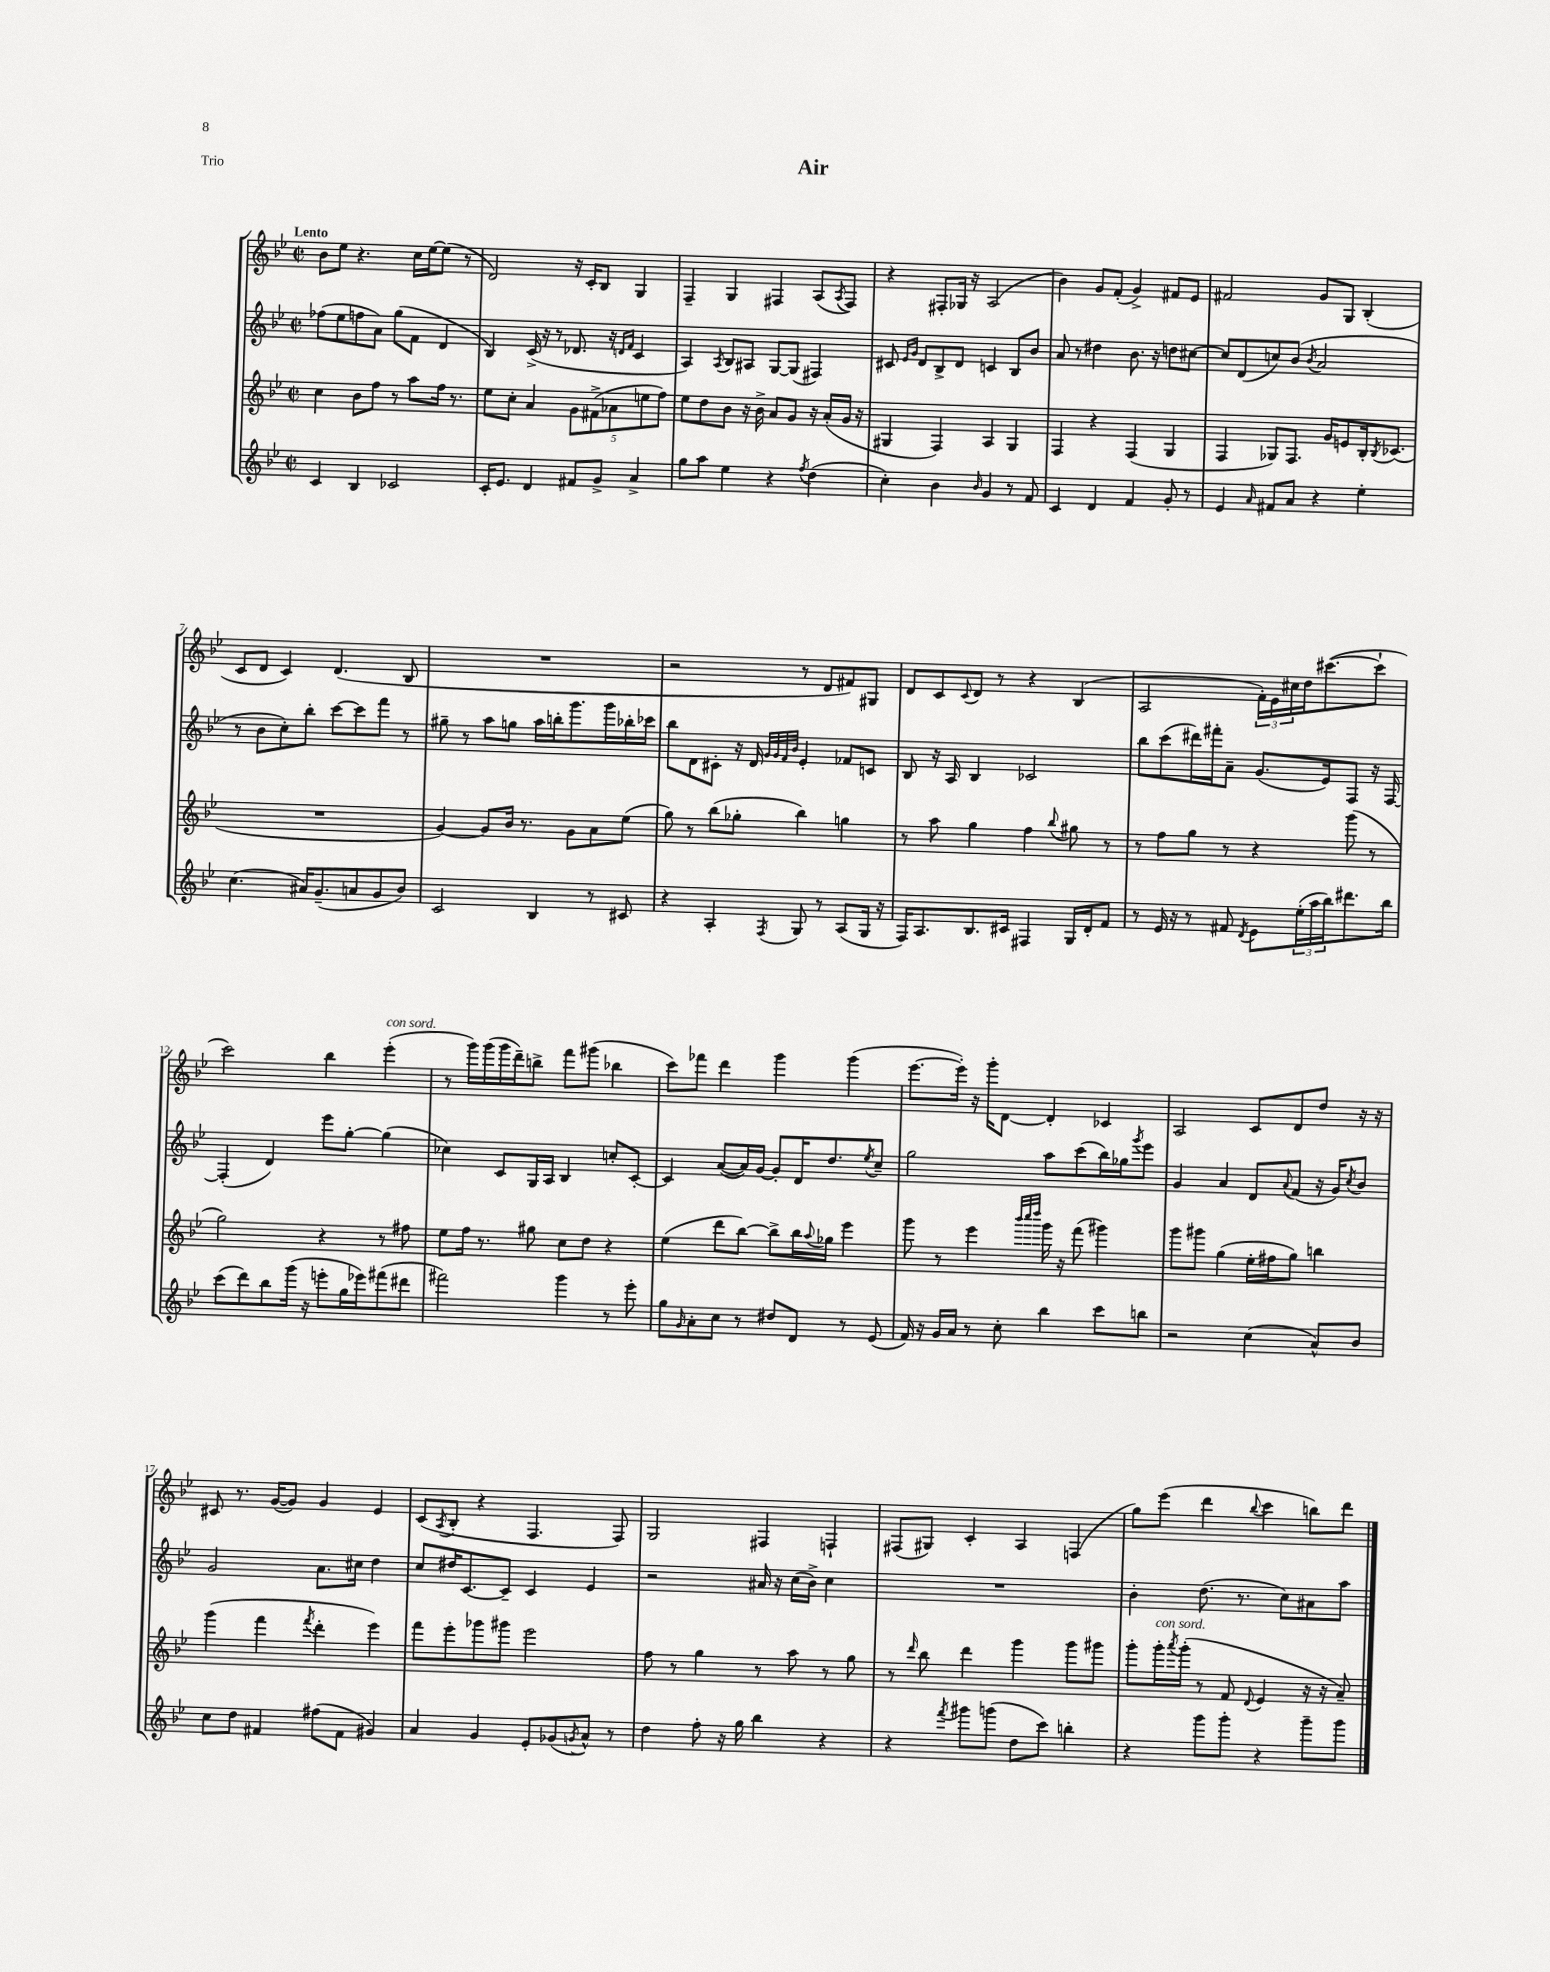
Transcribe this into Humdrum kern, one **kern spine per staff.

**kern	**kern	**kern	**kern
*staff4	*staff3	*staff2	*staff1
*clefG2	*clefG2	*clefG2	*clefG2
*k[b-e-]	*k[b-e-]	*k[b-e-]	*k[b-e-]
*M2/2	*M2/2	*M2/2	*M2/2
*met(c|)	*met(c|)	*met(c|)	*met(c|)
4c/	4cc\	(8ff-\L	8b-\L
.	.	8ee-\	8ee-\J
4B-/	8b-\L	8ff\	4.r
.	8ff\J	8a\J)	.
2c-/	8r	(8gg\L	.
.	8aa\L	8f\J	16cc\LL
.	.	.	[16ee-\J
.	16ff\Jk	4d/	(8ee-\]J
.	8.r	.	.
.	.	.	8r
=	=	=	=
16c'/LK	8ee-\L	4B-/)	2d/)
8.e-/J	.	.	.
.	8cc'\J	.	.
4d/	4a/	(16c^/	.
.	.	16r	.
.	.	8r	.
8f#/L	10g\L	8.d-/	16r
.	.	.	16c'/LK
.	(10f#^\	.	.
8g^/J	.	.	8B-/J
.	.	16r	.
.	10a-\	.	.
.	.	16qqd/LL	.
.	.	16qqf/JJ	.
4a^/	.	4c/	4G/
.	10ee\	.	.
.	10ff\J)	.	.
=	=	=	=
8gg\L	8ee-\L	4A/)	4F~/
8aa\J	8dd\	.	.
.	.	8qA/	.
4ee-\	8b-\J	8B-/L	4G/
.	16r	8A#/J	.
.	16b-^\	.	.
4r	8a/L	[8G/L	4F#/
.	8g/J	(8G/]J	.
8qff/	.	.	.
(4dd\	16r	4F#/)	(8A/L
.	(16a'/LL	.	.
.	.	.	8qA/
.	16g/JJ	.	8F#/J)
.	16r	.	.
=	=	=	=
4cc'\)	4G#/	8c#/	4r
.	.	16qqe-/LL	.
.	.	16qqg/JJ	.
.	.	8d/L	.
4b-\	4F/)	8B-^/	8F#'/L
.	.	8d/J	16G-/Jk
.	.	.	16r
16qqb-/	.	.	.
4g/	4A/	4c/	(2A/
8r	4G#/	8B-/L	.
8f/	.	8b-/J	.
=	=	=	=
4c/	4F/	8a/	4b-\)
.	.	8r	.
4d/	4r	4dd#\	8g/L
.	.	.	(8f'/J
4f/	(4F/	8.b-\	4g^/)
.	.	16r	.
8g'/	4G/	8dd\L	8f#/L
8r	.	[8cc#\J	8e-/J
=	=	=	=
4e-/	4F/	8cc#/]L	2f#/
.	.	(8d/	.
16qqa/	.	.	.
8f#/L	8G-/L)	8cc/)	.
8a/J	8.F/J	(8b-/J	.
.	.	8qb-/	.
4r	.	2a/	8g/L
.	16g/LK	.	.
.	8e/	.	8G/J
4ee-'\	16B-'/k	.	(4B-'/
.	8qB-/	.	.
.	(8.c-/J	.	.
=	=	=	=
(4.cc\	1r	8r	8c/L
.	.	8b-\L	8d/J
.	.	8cc'\)	4c/)
16a#/LK)	.	8bb-'\J	.
(8.g~/	.	.	.
.	.	[8ccc\L	(4.d/
8a/	.	8ccc\]	.
8g/	.	8fff\J	.
8b-/J)	.	8r	8B-/
=	=	=	=
2c/	[4g/)	8gg#~\	1r
.	.	8r	.
.	8g/]L	8aa\L	.
.	16b-/Jk	8gg\J	.
.	8.r	.	.
4B-/	.	16aa\LL	.
.	.	16bb'\J	.
.	8g\L	8.ggg\	.
8r	8a\	.	.
.	.	16ggg\L	.
8c#/	(8ee-\J	16bb-'\	.
.	.	16ccc-\JJ	.
=	=	=	=
4r	8gg\)	8bb-\L	2r
.	8r	8d\	.
4A'/	(8bb-\L	8c#'\J	.
.	8gg-'\J	16r	.
.	.	16d/	.
.	.	32qqg/LLL	.
.	.	32qqg/	.
.	.	32qqf/	.
8qF/	.	32qqb-/JJJ	.
8G/	4bb-\)	4e-'/	8r
8r	.	.	8d/L
(8A/L	4gg\	8f-/L	8f#/)
16G/Jk	.	8c/J	8G#/J
16r	.	.	.
=	=	=	=
16F/LK)	8r	8B-/	8d/L
8.A/	.	.	.
.	8aa\	16r	8c/
.	.	16A/	.
.	.	.	8qqc/
8.B-/	4gg\	4B-/	8d/J
.	.	.	8r
16c#/Jk	.	.	.
4F#/	4ff\	2c-/	4r
.	8qqbb-/	.	.
16G/LL	8gg#\	.	(4B-/
16d'/J	.	.	.
8f/J	8r	.	.
=	=	=	=
8r	8r	8bb-\L	2A/
16e-/	8ff\L	(8ccc\	.
16r	.	.	.
8r	8gg\J	16ddd#\L)	.
.	.	16fff#'\J	.
8f#/	8r	8a~\J	.
8qd/	.	.	.
8e-\L	4r	(8.g/L	24f'\LL)
.	.	.	24e-\
.	.	.	24cc#\
(24ee-'\L	.	.	16dd\J
24aa\	.	.	.
.	.	16e-/k)	([8.ccc#\
24bb-\J)	.	.	.
8.ddd#\	(8ggg\	8F/J	.
.	8r	16r	8ccc#`\]J
16bb-\Jk	.	[16F/	.
=	=	=	=
(8ccc\L	2gg\)	(4F'/]	2ccc\)
8ddd\)	.	.	.
8bb-\	.	4d/)	.
(16ggg\Jk	.	.	.
16r	.	.	.
8eee'\L	4r	8eee-\L	4bb-\
16gg\L	.	[8gg'\J	.
16eee-\J)	.	.	.
(8fff#\	8r	(4gg\]	(4eee-'\
8ddd#\J	8ff#\	.	.
=	=	=	=
2fff#\)	8ee-\L	4cc-\)	8r
.	16ff\Jk	.	16ggg\LL)
.	8.r	.	(16ggg\
.	.	8c/L	16ggg\
.	.	.	16ddd~\J)
.	8gg#\	16G/L	8bb^\J
.	.	16A/JJ	.
4ggg\	8cc\L	4B-/	8fff\L
.	8dd\J	.	(8ggg#\J
8r	4r	8cc'/L	4bb-\
8eee-'\	.	[8c'/J	.
=	=	=	=
8gg\L	(4ee-\	4c/]	8ccc\L)
16qqg/	.	.	.
8a'\	.	.	8fff-\J
8cc\J	8ddd\L	([8a/L	4ddd\
8r	[8bb-\J)	16a/]L)	.
.	.	[16g/JJ	.
8dd#/L	8bb-^\]L	8g'/]L	4ggg\
8d/J	16bb-\L	16d/K	.
.	8qqaa/	.	.
.	16gg-\JJ	8.dd/	.
8r	4eee-\	.	(4ggg\
.	.	8qee-/	.
(8e-/	.	8cc~/J	.
=	=	=	=
16f/)	8ggg\	2gg\	[8.eee-\L
16r	.	.	.
16g/LL	8r	.	.
16a/JJ	.	.	16eee-'\]Jk)
8r	4eee-\	.	16r
.	.	.	16ggg'\LK
8cc'\	.	.	[8d\J
.	32qqbbb-/LLL	.	.
.	32qqcccc/	.	.
.	32qqdddd/JJJ	.	.
4bb-\	16ggg\	8aa\L	4d'/]
.	16r	.	.
.	(8fff\	(8ccc\	.
8ccc\L	4ggg#\)	16bb-\L)	4c-/
.	.	16gg-\J	.
.	.	8qggg/	.
8bb\J	.	8eee-\J	.
=	=	=	=
2r	8ggg\L	4g/	2A/
.	8ggg#\J	.	.
.	(4gg\	4a/	.
(4cc\	16ee-'\LL	8d/L	8c/L
.	16ff#\J	.	.
.	.	8qqa/	.
.	8gg\J)	(8f/J	8d/
8a^^/L)	4bb\	16r	8dd/J
.	.	16g/LK)	.
.	.	8qcc/	.
8b-/J	.	8b-/J	16r
.	.	.	16r
=	=	=	=
8cc\L	(4ggg\	2g/	8c#/
8dd\J	.	.	8.r
4f#/	4fff\	.	.
.	.	.	([16g/LK
.	.	.	8g/]J)
.	8qfff/	.	.
(8ff#\L	4ddd'\	8.a\L	4g/
8f#\J	.	.	.
.	.	16cc#\Jk	.
4g#/)	4eee-\)	4dd\	4e-/
=	=	=	=
4a/	8fff\L	8cc/L	(8c/L
.	.	.	8qA/
.	8eee-'\	16dd#/K	8B-'/J
.	.	[8.c/	.
4g/	8ggg-\	.	4r
.	8ggg#\J	8c~/]J	.
8e-'/L	2eee-\	4c/	4.F/
(8g-/	.	.	.
8qg/	.	.	.
8a^^/J)	.	4e-/	.
8r	.	.	8F/)
=	=	=	=
4dd\	8ff\	2r	2G/
.	8r	.	.
8ff'\	4gg\	.	.
16r	.	.	.
16gg\	.	.	.
4bb-\	8r	16a#/	4F#/
.	.	16r	.
.	8aa\	(16cc\LL	.
.	.	16b-^\JJ)	.
4r	8r	4cc\	4F`/
.	8gg\	.	.
=	=	=	=
4r	8r	1r	(8F#/L
.	16qqddd/	.	.
.	8bb-\	.	8G#/J)
8qfff/	.	.	.
8ggg#\L	4ddd\	.	4c'/
(8ggg\J	.	.	.
8dd\L	4ggg\	.	4A/
8ccc\J)	.	.	.
4bb'\	8ggg\L	.	(4F/
.	8ggg#\J	.	.
=	=	=	=
4r	8ggg'\L	4b-'\	8gg\L)
.	16ggg'\L	.	(8eee-\J
.	8qaaa/	.	.
.	(16ggg'\JJ	.	.
8ggg\L	8r	(8.dd\	4ddd\
8ggg'\J	8f/	.	.
.	.	8.r	.
.	8qqd/	.	8qqbb-/
4r	4e-/	.	4ccc\
.	.	8cc\L)	.
8ggg~\L	16r	8a#\	8bb\L)
.	16r	.	.
8ggg\J	8a~/)	8aa\J	8ddd\J
==	==	==	==
*-	*-	*-	*-
